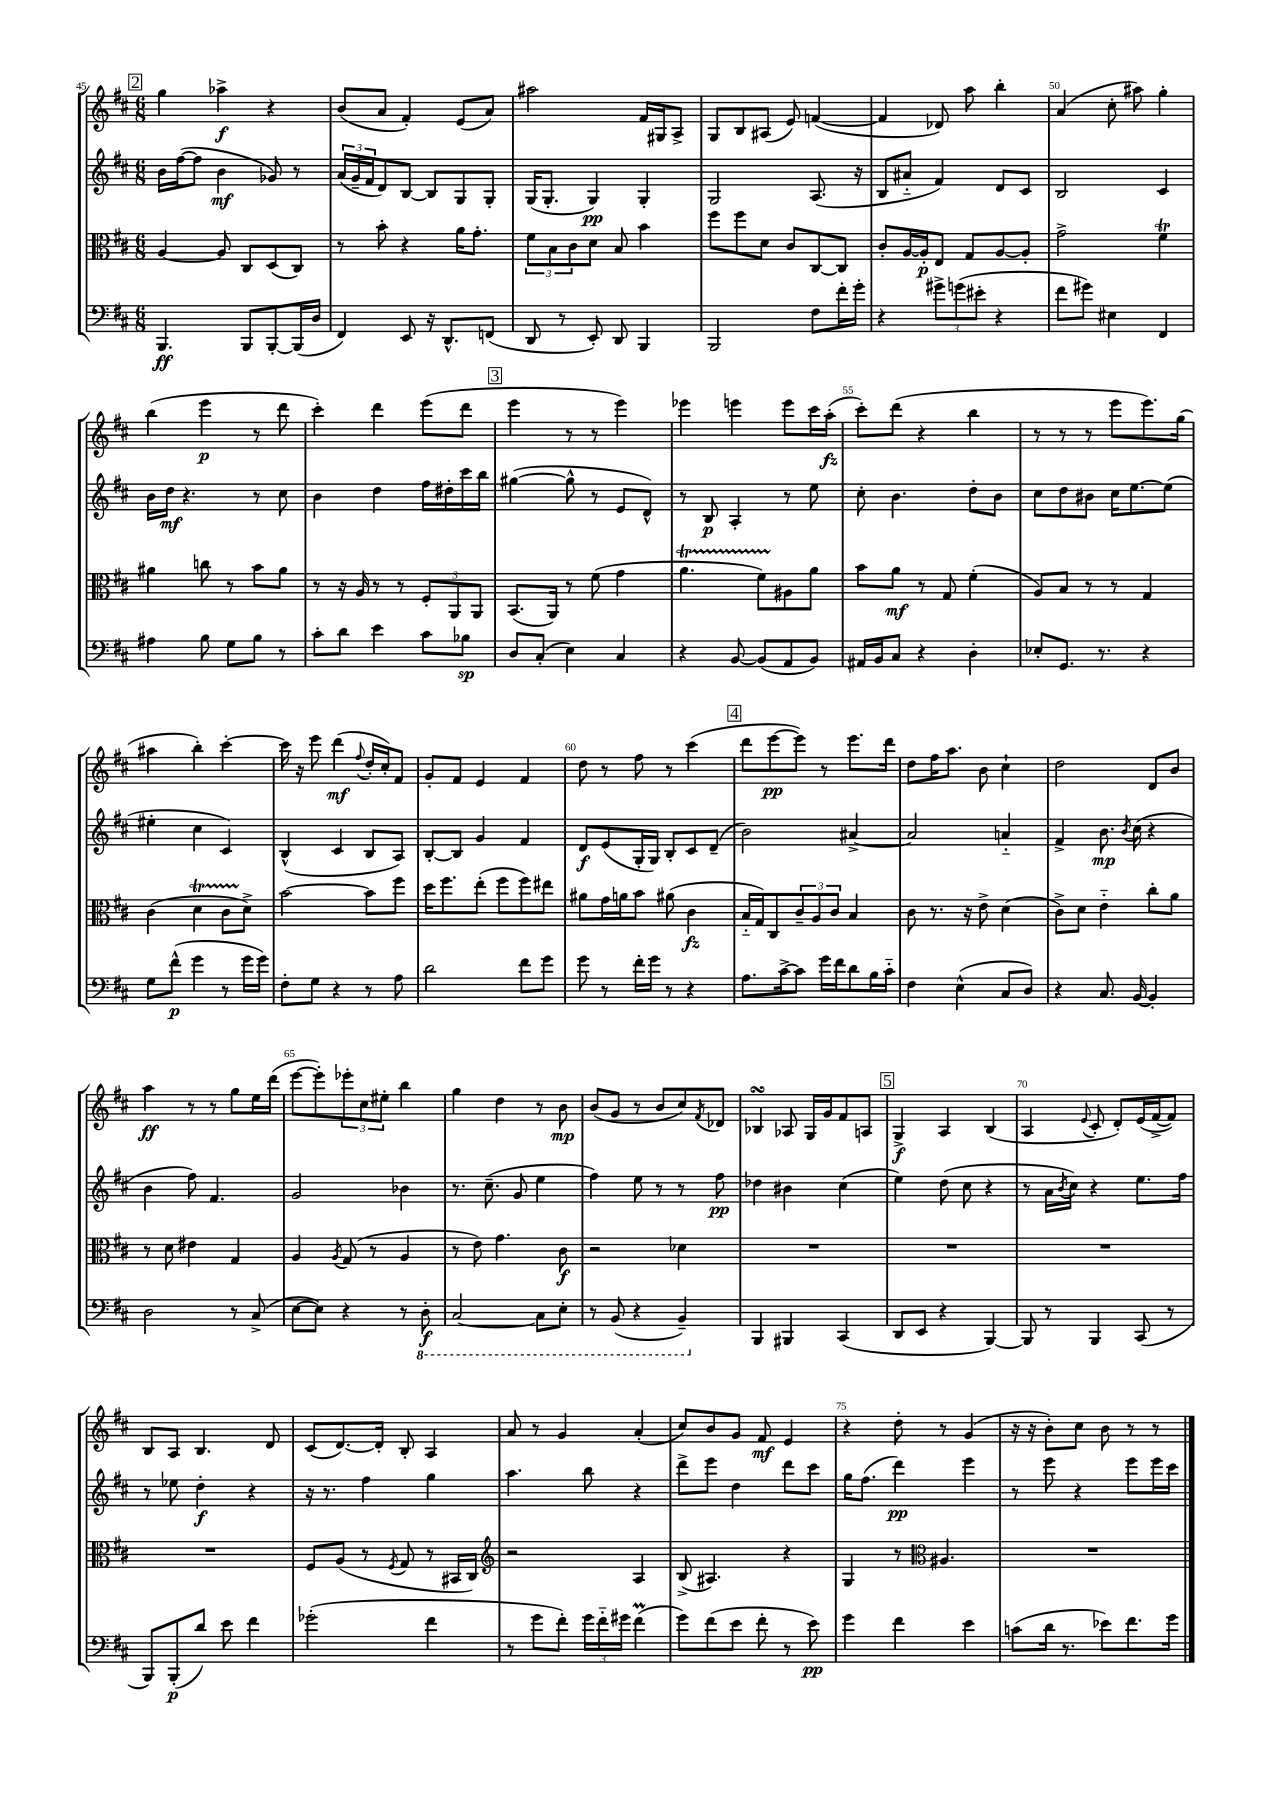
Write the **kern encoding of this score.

**kern	**kern	**kern	**kern
*staff4	*staff3	*staff2	*staff1
*clefF4	*clefC3	*clefG2	*clefG2
*k[f#c#]	*k[f#c#]	*k[f#c#]	*k[f#c#]
*M6/8	*M6/8	*M6/8	*M6/8
4.BBB	[4A	16b	4gg
.	.	([16ff#	.
.	.	8ff#]	.
.	8A]	4b	4aa-^
8BBB	8C#	.	.
[8BBB'	(8D	8g-)	4r
(16BBB]	8C#)	8r	.
16D	.	.	.
=	=	=	=
4FF#)	8r	(24a	(8b
.	.	24g~	.
.	.	24f#	.
.	8b'	8d)	8a
8EE	4r	[8B	4f#')
16r	.	8B]	.
8.DD^^	.	.	.
.	16a	8G	(8e
.	8.g'	.	.
(8FF	.	8G'	8a)
=	=	=	=
8DD	12f#	(16G	2aa#
.	.	8.G'	.
.	12B	.	.
8r	.	.	.
.	12c#	.	.
8EE')	8d	4G)	.
8DD	8B	.	.
4BBB	4b	4G'	16f#
.	.	.	16G#
.	.	.	8A^
=	=	=	=
2BBB	8ff#	2G	8G
.	8ff#	.	8B
.	8d	.	(8A#
.	8c#	.	8e)
8F#	[8C#	(8.A	([4f
16f#'	8C#]	.	.
16g'	.	16r	.
=	=	=	=
4r	8c#'	8B	4f]
.	[16A	8a#'~	.
.	16A']	.	.
12g#^	8E	4f#)	8d-)
(12g	.	.	.
.	8G	.	8aa
12e#'	.	.	.
4r	[8A	8d	4bb'
.	8A']	8c#	.
=	=	=	=
8f#	2g^	2B	(4a
8g#)	.	.	.
4E#	.	.	8cc#'
.	.	.	8aa#)
4FF#	4f#	4c#	4gg'
=	=	=	=
4A#	4a#	16b	(4bb
.	.	16dd	.
.	.	4.r	.
8B	8cc	.	4eee
8G	8r	.	.
8B	8b	8r	8r
8r	8a#	8cc#	8ddd
=	=	=	=
8c#'	8r	4b	4ccc#')
8d	16r	.	.
.	16A	.	.
4e	8r	4dd	4ddd
.	8r	.	.
8c#	12F#'	16ff#	(8eee
.	.	16dd#'	.
.	12AA	.	.
8B-	.	16ccc#	8ddd
.	12AA	.	.
.	.	16bb	.
=	=	=	=
8D	(8.BB	([4gg#	4eee
(8C#'	.	.	.
.	16AA)	.	.
4E)	8r	8gg#^^]	8r
.	(8f#	8r	8r
4C#	4g	8e	4eee)
.	.	8d^^)	.
=	=	=	=
4r	4.a	8r	4eee-
.	.	8B	.
[8BB	.	4A'	4eee
(8BB]	8f#)	.	.
8AA	8A#	8r	8eee
8BB)	8a	8ee	16ccc#
.	.	.	(16aa'
=	=	=	=
16AA#	8b	8cc#'	8ccc#')
16BB	.	.	.
8C#	8a	4.b	(8ddd
4r	8r	.	4r
.	8G	.	.
4D'	(4f#'	8dd'	4bb
.	.	8b	.
=	=	=	=
8E-'	8A)	8cc#	8r
8.GG	8B	8dd	8r
.	8r	8b#	8r
8.r	.	.	.
.	8r	16cc#	8eee
.	.	[8.ee	.
4r	4G	.	8.eee)
.	.	(8ee]	.
.	.	.	(16gg
=	=	=	=
8G	(4c#	4ee#'	4aa#
(8f#^^	.	.	.
4g	4d	4cc#	4bb')
8r	8c#	4c#)	[4ccc#'
16g	8d^)	.	.
16g)	.	.	.
=	=	=	=
8F#'	[2b	(4B^^	16ccc#]
.	.	.	16r
8G	.	.	8eee
4r	.	4c#	(4ddd
.	.	.	8qqff#
8r	8b]	8B	16dd'
.	.	.	16cc#')
8A	8ff#	8A)	8f#
=	=	=	=
2d	16dd	[8B'	8g'
.	8.ff#	.	.
.	.	8B]	8f#
.	(8ee'	4g	4e
.	8ff#	.	.
8f#	8ff#)	4f#	4f#
8g	8ee#	.	.
=	=	=	=
8g	8a#	8d	8dd
8r	16g	(8e	8r
.	16a	.	.
16f#'	8b	16G'	8ff#
16g	.	16G)	.
8r	(8a#	8B'	8r
4r	4c#	8c#	(4ccc#
.	.	(8d~	.
=	=	=	=
8.A	16B'~	2b)	8ddd
.	16G)	.	.
.	8C#	.	[8eee
[16c#^	.	.	.
8c#]	12c#~	.	8eee])
.	12A	.	.
16g	.	.	8r
.	12c#	.	.
16f#	.	.	.
8d	4B	[4a#^	8.eee
16B	.	.	.
16c#'~	.	.	16ddd
=	=	=	=
4F#	8c#	2a#]	8dd
.	8.r	.	16ff#
.	.	.	8.aa
(4E^^	.	.	.
.	16r	.	.
.	8e^	.	8b
8C#	(4d	4a'~	4cc#`
8D)	.	.	.
=	=	=	=
4r	8c#^)	4f#^	2dd
.	8d	.	.
8.C#	4e'~	8.b	.
.	.	8qb	.
[16BB	.	(16cc#	.
4BB']	8cc#'	4r	8d
.	8a	.	8b
=	=	=	=
2D	8r	4b	4aa
.	8d	.	.
.	4e#	8ff#)	8r
.	.	4.f#	8r
8r	4G	.	8gg
(8C#^	.	.	16ee
.	.	.	(16ddd
=	=	=	=
[8E	4A	2g	[8eee
8E])	.	.	8eee'])
.	8qA	.	.
4r	(8G	.	12eee-'
.	.	.	12cc#
.	8r	.	.
.	.	.	12ee#'
8r	4A	4b-	4bb
8DD'	.	.	.
=	=	=	=
[2CC#	8r	8.r	4gg
.	8e)	.	.
.	.	(8.cc#~	.
.	4.g	.	4dd
.	.	8g	.
8CC#]	.	4ee	8r
8EE'	8c#	.	8b
=	=	=	=
8r	2r	4ff#)	(8b
(8BBB	.	.	8g
4r	.	8ee	8r
.	.	8r	8b
4BBB~)	4d-	8r	8cc#)
.	.	.	8qf#
.	.	8ff#	8d-
=	=	=	=
4BBB	2.r	4dd-	4B-
4BBB#	.	4b#	8A-
.	.	.	16G
.	.	.	16g
(4CC#	.	(4cc#	8f#
.	.	.	8A
=	=	=	=
8DD	2.r	4ee)	4G^
8EE	.	.	.
4r	.	(8dd	4A
.	.	8cc#	.
[4BBB)	.	4r	(4B
=	=	=	=
8BBB]	2.r	8r	4A
8r	.	16a	.
.	.	8qb	.
.	.	16cc#)	.
.	.	.	8qqe
4BBB	.	4r	8c#'
.	.	.	8d')
(8CC#	.	8.ee	(16e
.	.	.	[16f#^
8r	.	.	8f#])
.	.	16ff#	.
=	=	=	=
8BBB)	2.r	8r	8B
(8BBB'	.	8ee-	8A
8d)	.	4dd'	4.B
8e	.	.	.
4f#	.	4r	.
.	.	.	8d
=	=	=	=
(2g-'	8F#	16r	(8c#
.	.	8.r	.
.	(8A	.	[8.d)
.	8r	4ff#	.
.	.	.	16d']
.	8qF#	.	.
.	8G	.	8B'
4f#	8r	4gg	4A
.	16BB#	.	.
.	16C#)	.	.
=	=	=	=
*	*clefG2	*	*
8r	2r	4.aa	8a
8g	.	.	8r
8f#')	.	.	4g
24g	.	8bb	.
24f#'~	.	.	.
24g#	.	.	.
(4f#	4A	4r	(4a'
=	=	=	=
8g)	(8B^	8ddd^	8cc#)
(8f#	4.A#)	8eee	8b
8e	.	4dd	8g
8f#'	.	.	8f#
8r	4r	8ddd	4e
8e)	.	8ccc#	.
=	=	=	=
4g	4G	16gg	4r
.	.	(8.ff#	.
4f#	8r	4ddd)	8dd'
*	*clefC3	*	*
.	4.A#	.	8r
4e	.	4eee	(4g
=	=	=	=
(8c	2.r	8r	16r
.	.	.	16r
16d	.	8eee	8b')
8.r	.	.	.
.	.	4r	8cc#
8e-)	.	.	8b
8.f#	.	8eee	8r
.	.	16eee	8r
16g	.	16ccc#	.
==	==	==	==
*-	*-	*-	*-
